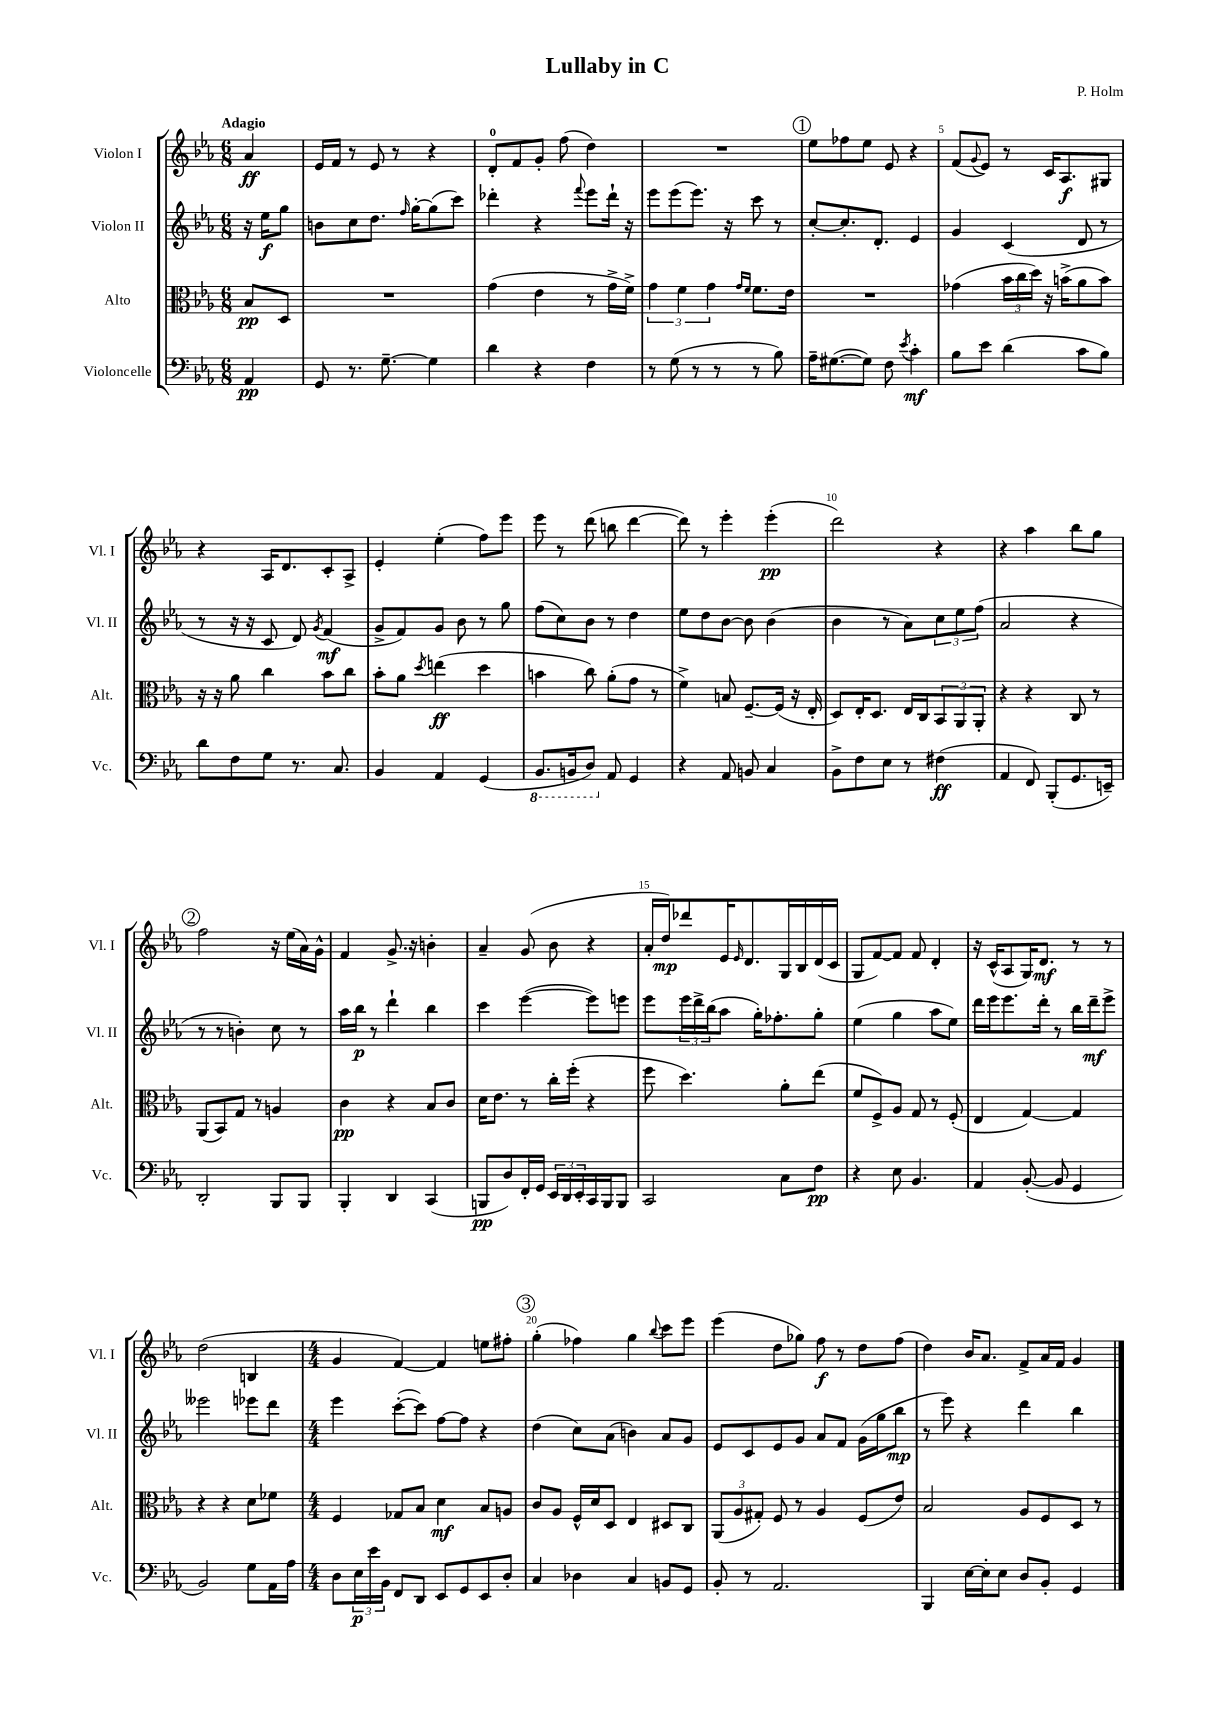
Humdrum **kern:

**kern	**kern	**kern	**kern
*staff4	*staff3	*staff2	*staff1
*clefF4	*clefC3	*clefG2	*clefG2
*k[b-e-a-]	*k[b-e-a-]	*k[b-e-a-]	*k[b-e-a-]
*M6/8	*M6/8	*M6/8	*M6/8
4AA-	8B-	16r	4a-
.	.	16ee-	.
.	8D	8gg	.
=	=	=	=
8GG	2.r	8b	16e-
.	.	.	16f
8.r	.	8cc	8r
.	.	8.dd	8e-
[8.G~	.	.	.
.	.	.	8r
.	.	16qqff	.
.	.	[16gg'	.
4G]	.	(8gg]	4r
.	.	8ccc)	.
=	=	=	=
4d	(4g	4ddd-'	8d'
.	.	.	8f
4r	4e-	4r	8g'
.	.	.	(8ff
.	.	8qqfff	.
4F	8r	8eee-	4dd)
.	16g^	16ddd-`	.
.	16f^)	16r	.
=	=	=	=
8r	6g	8eee-	2.r
(8G	.	(8eee-	.
.	6f	.	.
8r	.	8.eee-)	.
.	6g	.	.
8r	.	.	.
.	.	16r	.
.	16qqg	.	.
.	16qqf	.	.
8r	8.f	8ccc	.
8B-)	.	8r	.
.	16e-	.	.
=	=	=	=
16A-~	2.r	[8cc'	8ee-
([8.G#	.	.	.
.	.	8.cc']	8ff-
8G#])	.	.	8ee-
.	.	8.d'	.
8F	.	.	8e-
8qe-	.	.	.
4c'	.	4e-	4r
=	=	=	=
8B-	(4g-	4g	(8f
.	.	.	8qqg
8e-	.	.	8e-)
(4d	24b-	(4c	8r
.	24cc	.	.
.	24dd)	.	.
.	16r	.	16c
.	(16b^	.	8.A-
8c	8a-	8d	.
8B-)	8b)	8r	8G#
=	=	=	=
8d	16r	8r	4r
.	16r	.	.
8F	8a-	16r	.
.	.	16r	.
8G	4cc	8c	16A-
.	.	.	8.d
8.r	.	8d)	.
.	.	8qg	.
.	8b-	(4f	8c'
8.C	.	.	.
.	8cc	.	8A-^
=	=	=	=
4BB-	8b-'	8g^	4e-'
.	8a-	8f)	.
.	8qdd	.	.
4AA-	(4ee	8g	(4ee-'
.	.	8b-	.
(4GG	4dd	8r	8ff)
.	.	8gg	8eee-
=	=	=	=
8.BBB-	4b	(8ff	8eee-
.	.	8cc)	8r
16BBB	.	.	.
8DD)	8cc)	8b-	(8ddd
8AA-	(8a-'	8r	8bb
4GG	8g	4dd	[4ddd
.	8r	.	.
=	=	=	=
4r	4f^)	8ee-	8ddd])
.	.	8dd	8r
8AA-	8B	[8b-	4eee-'
8BB	[8.F~	8b-]	.
4C	.	(4b-	(4eee-'
.	(16F]	.	.
.	16r	.	.
.	16E-'	.	.
=	=	=	=
8BB-^	8D)	4b-	2ddd)
8F	16E-'	.	.
.	8.D	.	.
8E-	.	8r	.
8r	16E-	8a-)	.
.	16C	.	.
(4F#	12BB-	12cc	4r
.	12AA-	12ee-	.
.	12AA-'	(12ff	.
=	=	=	=
4AA-	4r	2a-	4r
8FF)	4r	.	4aa-
(8BBB-'	.	.	.
8.GG	8C	4r	8bb-
.	8r	.	8gg
16EE~)	.	.	.
=	=	=	=
2DD'	(8AA-	8r	2ff
.	8BB-)	8r	.
.	8G	4b')	.
.	8r	.	.
8BBB-	4A	8cc	16r
.	.	.	(16ee-
8BBB-	.	8r	16a-)
.	.	.	16g^^
=	=	=	=
4BBB-'	4c	16aa-	4f
.	.	16bb-	.
.	.	8r	.
4DD	4r	4ddd`	8.g^
.	.	.	16r
(4CC	8B-	4bb-	4b'
.	8c	.	.
=	=	=	=
8BBB	16d	4ccc	4a-~
.	8.e-	.	.
8D)	.	.	.
16FF'	8r	([4eee-	(8g
16GG	.	.	.
24EE-	16cc'	.	8b-
24DD	.	.	.
.	(16ff'	.	.
24EE-'	.	.	.
16CC	4r	8eee-])	4r
16BBB	.	.	.
8BBB	.	8eee	.
=	=	=	=
2CC	8ff	8eee-	16a-'
.	.	.	16dd)
.	4.dd)	24eee-	8ddd-
.	.	24ddd^	.
.	.	(24bb-	.
.	.	8aa-	16e-
.	.	.	16qqe-
.	.	.	8.d
.	.	16gg')	.
.	.	8.ff-'	.
8C	8a-'	.	16G
.	.	.	16B-
8F	(8ee-	8gg'	(16d
.	.	.	16c
=	=	=	=
4r	8f	(4ee-	8G
.	8F^)	.	[8f)
8E-	8A-	4gg	8f]
4.BB-	8G	.	8f
.	8r	8aa-	4d'
.	(8F'	8ee-)	.
=	=	=	=
4AA-	4E-	16ddd	16r
.	.	16eee-	(16c^^
.	.	8.eee-	8A-
([8BB-'	[4G)	.	16G)
.	.	16ddd'	8.d
8BB-]	.	8r	.
4GG	4G]	16bb-	8r
.	.	16ddd~	.
.	.	8eee-^	8r
=	=	=	=
2BB-)	4r	2eee--	(2dd
.	4r	.	.
8G	8d	8eee-	4B
16AA-	8f-	8ddd	.
16A-	.	.	.
=	=	=	=
*M4/4	*M4/4	*M4/4	*M4/4
8D	4F	4eee-	4g
24E-	.	.	.
24e-	.	.	.
24BB-	.	.	.
8FF	8G-	([8ccc'	[4f)
8DD	8B-	8ccc])	.
8EE-	4d	[8ff	4f]
8GG	.	8ff]	.
8EE-	8B-	4r	8ee
8D'	8A	.	8ff#'
=	=	=	=
4C	8c	(4dd	(4gg'
.	8A-	.	.
4D-	16F^^	8cc)	4ff-)
.	16d	.	.
.	8D	(8a-	.
4C	4E-	4b)	4gg
.	.	.	8qqbb-
8BB	8D#	8a-	8ccc
8GG	8C	8g	8eee-
=	=	=	=
8BB-'	(12AA-	8e-	(4eee-
.	12A-	.	.
8r	.	8c	.
.	12G#')	.	.
2.AA-	8F	8e-	8dd
.	8r	8g	8gg-)
.	4A-	8a-	8ff
.	.	8f	8r
.	(8F	(16g	8dd
.	.	16gg	.
.	8e-)	8bb-	(8ff
=	=	=	=
4BBB-	2B-	8r	4dd)
.	.	8eee-)	.
[16E-	.	4r	16b-
16E-']	.	.	8.a-
8E-	.	.	.
8D	8A-	4ddd	8f^
8BB-'	8F	.	16a-
.	.	.	16f
4GG	8D	4bb-	4g
.	8r	.	.
==	==	==	==
*-	*-	*-	*-
